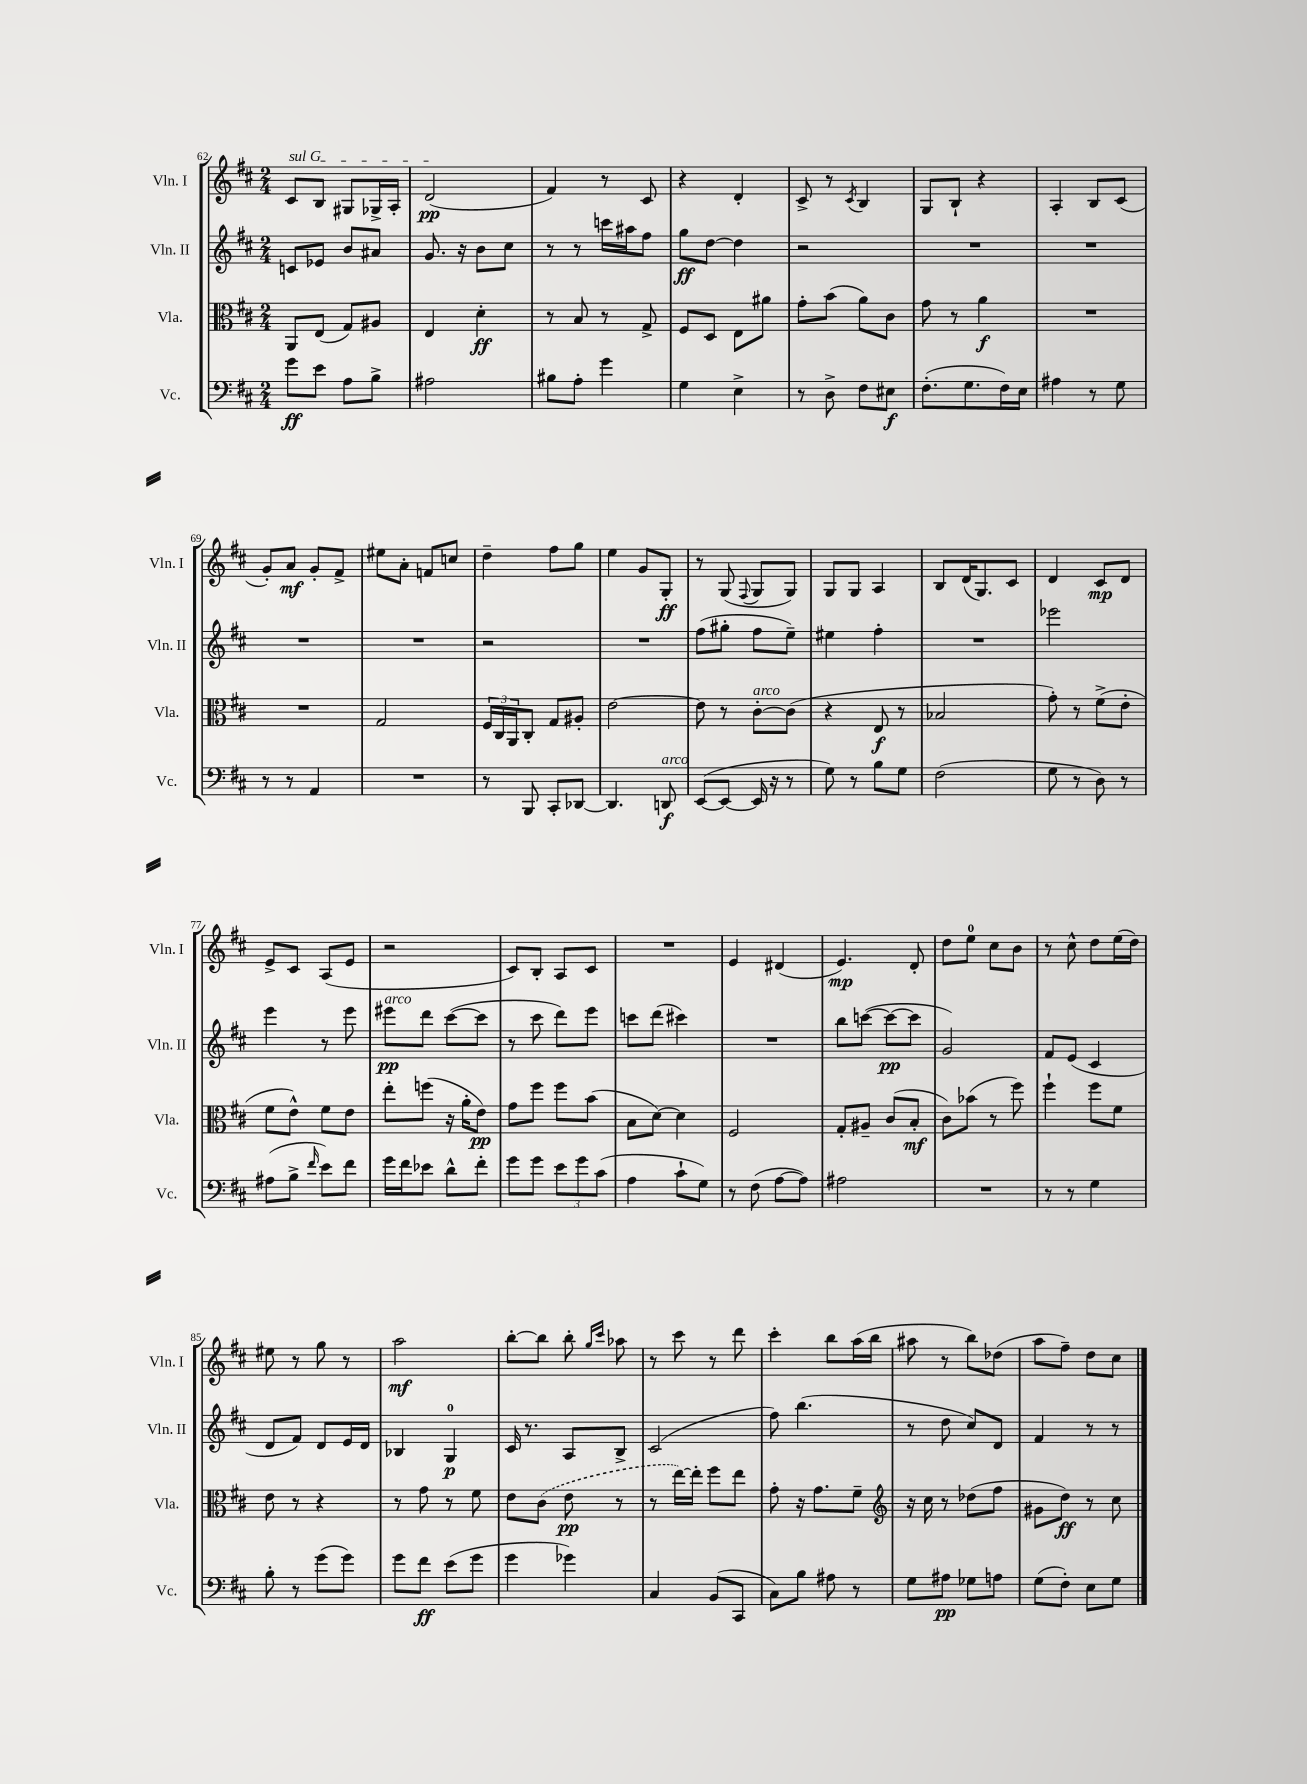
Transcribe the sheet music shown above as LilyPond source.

<<
\new StaffGroup <<
\new Staff = "s0" \with { instrumentName = "Vln. I" shortInstrumentName = "Vln. I" } {
    \clef treble \key d \major \numericTimeSignature \time 2/4
    \once \override TextSpanner.bound-details.left.text = \markup { \italic "sul G" } cis'8\startTextSpan b8 gis8 ges16-> a16-. |
    d'2\pp\stopTextSpan( |
    fis'4) r8 cis'8 |
    r4 d'4-. |
    cis'8-> r8 \acciaccatura { cis'8 } b4 |
    g8 b8-! r4 |
    a4-. b8 cis'8( |
    g'8-.) a'8\mf g'8-. fis'8-> |
    eis''8 a'8-. f'8 c''8 |
    d''4-- fis''8 g''8 |
    e''4 g'8 g8-.\ff |
    r8 g8( \appoggiatura { fis8 } g8 g8) |
    g8 g8 a4 |
    b8 d'16( g8.) cis'8 |
    d'4 cis'8\mp d'8 |
    e'8-> cis'8 a8( e'8 |
    r2 |
    cis'8) b8-. a8 cis'8 |
    R2 |
    e'4 dis'4( |
    e'4.\mp) d'8-. |
    d''8 e''8-0 cis''8 b'8 |
    r8 cis''8-^ d''8 e''16( d''16) |
    eis''8 r8 g''8 r8 |
    a''2\mf |
    b''8~-. b''8 b''8-. \grace { g''16 cis'''16 } aes''8 |
    r8 cis'''8 r8 d'''8 |
    cis'''4-. b''8 a''16( b''16 |
    ais''8 r8 b''8) des''8( |
    a''8 fis''8--) d''8 cis''8 \bar "|." |
}
\new Staff = "s1" \with { instrumentName = "Vln. II" shortInstrumentName = "Vln. II" } {
    \clef treble \key d \major \numericTimeSignature \time 2/4
    c'8 ees'8 b'8 ais'8 |
    g'8. r16 b'8 cis''8 |
    r8 r8 c'''16 ais''16 fis''8 |
    g''8\ff d''8~ d''4 |
    r2 |
    R2 |
    R2 |
    R2 |
    R2 |
    r2 |
    R2 |
    fis''8( gis''8-. fis''8 e''8--) |
    eis''4 fis''4-. |
    R2 |
    ees'''2 |
    e'''4 r8 e'''8 |
    eis'''8\pp^\markup { \italic "arco" } d'''8 cis'''8~( cis'''8 |
    r8 cis'''8 d'''8) e'''8 |
    c'''8 d'''8( cis'''4) |
    R2 |
    b''8 c'''8~( c'''8~\pp c'''8 |
    g'2) |
    fis'8 e'8( cis'4 |
    d'8 fis'8) d'8 e'16 d'16 |
    bes4 g4-0\p |
    cis'16 r8. a8 b8-> |
    cis'2( |
    fis''8) b''4.( |
    r8 d''8 cis''8) d'8 |
    fis'4 r8 r8 \bar "|." |
}
\new Staff = "s2" \with { instrumentName = "Vla." shortInstrumentName = "Vla." } {
    \clef alto \key d \major \numericTimeSignature \time 2/4
    a,8 e8( g8) ais8 |
    e4 d'4-.\ff |
    r8 b8 r8 g8-> |
    fis8 d8 e8 ais'8 |
    g'8-. b'8( a'8) cis'8 |
    g'8 r8 a'4\f |
    R2 |
    R2 |
    g2 |
    \tuplet 3/2 { fis16 cis16 a,16 } cis8-. g8 ais8-. |
    e'2~ |
    e'8 r8 cis'8~-.^\markup { \italic "arco" } cis'8( |
    r4 e8\f r8 |
    bes2 |
    g'8-.) r8 fis'8->( e'8-. |
    fis'8 e'8-^) fis'8 e'8 |
    e''8-. f''8( r16 a'16-. e'8\pp) |
    g'8 fis''8 fis''8 b'8( |
    b8 d'8~) d'4 |
    fis2 |
    g8-. ais8-- cis'8( b8-.\mf |
    cis'8) bes'8( r8 fis''8) |
    fis''4-! fis''8 fis'8 |
    e'8 r8 r4 |
    r8 g'8 r8 fis'8 |
    e'8 \once \slurDashed cis'8( e'8\pp r8 |
    r8 e''16~) e''16-. fis''8 e''8 |
    g'8-. r16 g'8. fis'8-- |
    \clef treble r16 cis''16 r8 des''8( fis''8 |
    gis'8 d''8\ff) r8 cis''8 \bar "|." |
}
\new Staff = "s3" \with { instrumentName = "Vc." shortInstrumentName = "Vc." } {
    \clef bass \key d \major \numericTimeSignature \time 2/4
    g'8\ff e'8 a8 b8-> |
    ais2 |
    bis8 a8-. g'4 |
    g4 e4-> |
    r8 d8-> fis8 eis8\f |
    fis8.-.( g8. fis16) e16 |
    ais4 r8 g8 |
    r8 r8 a,4 |
    R2 |
    r8 b,,8 cis,8-. des,8~ |
    des,4. d,8\f^\markup { \italic "arco" } |
    e,8~( e,8~ e,16 r16 r8 |
    g8) r8 b8 g8 |
    fis2( |
    g8 r8 d8) r8 |
    ais8( b8-> \grace { fis'16 } e'8) fis'8 |
    g'16 fis'16 ees'8 d'8-^ fis'8-. |
    g'8 g'8 \tuplet 3/2 { e'8 g'8 cis'8( } |
    a4 cis'8-! g8) |
    r8 fis8( a8~ a8) |
    ais2 |
    R2 |
    r8 r8 g4 |
    b8-. r8 g'8( g'8) |
    g'8 fis'8\ff e'8( g'8 |
    g'4 ges'4) |
    cis4 b,8( cis,8 |
    cis8) b8 ais8 r8 |
    g8 ais8\pp ges8 a8 |
    g8( fis8-.) e8 g8 \bar "|." |
}
>>
>>
\layout { \context { \Score currentBarNumber = #62 } }
